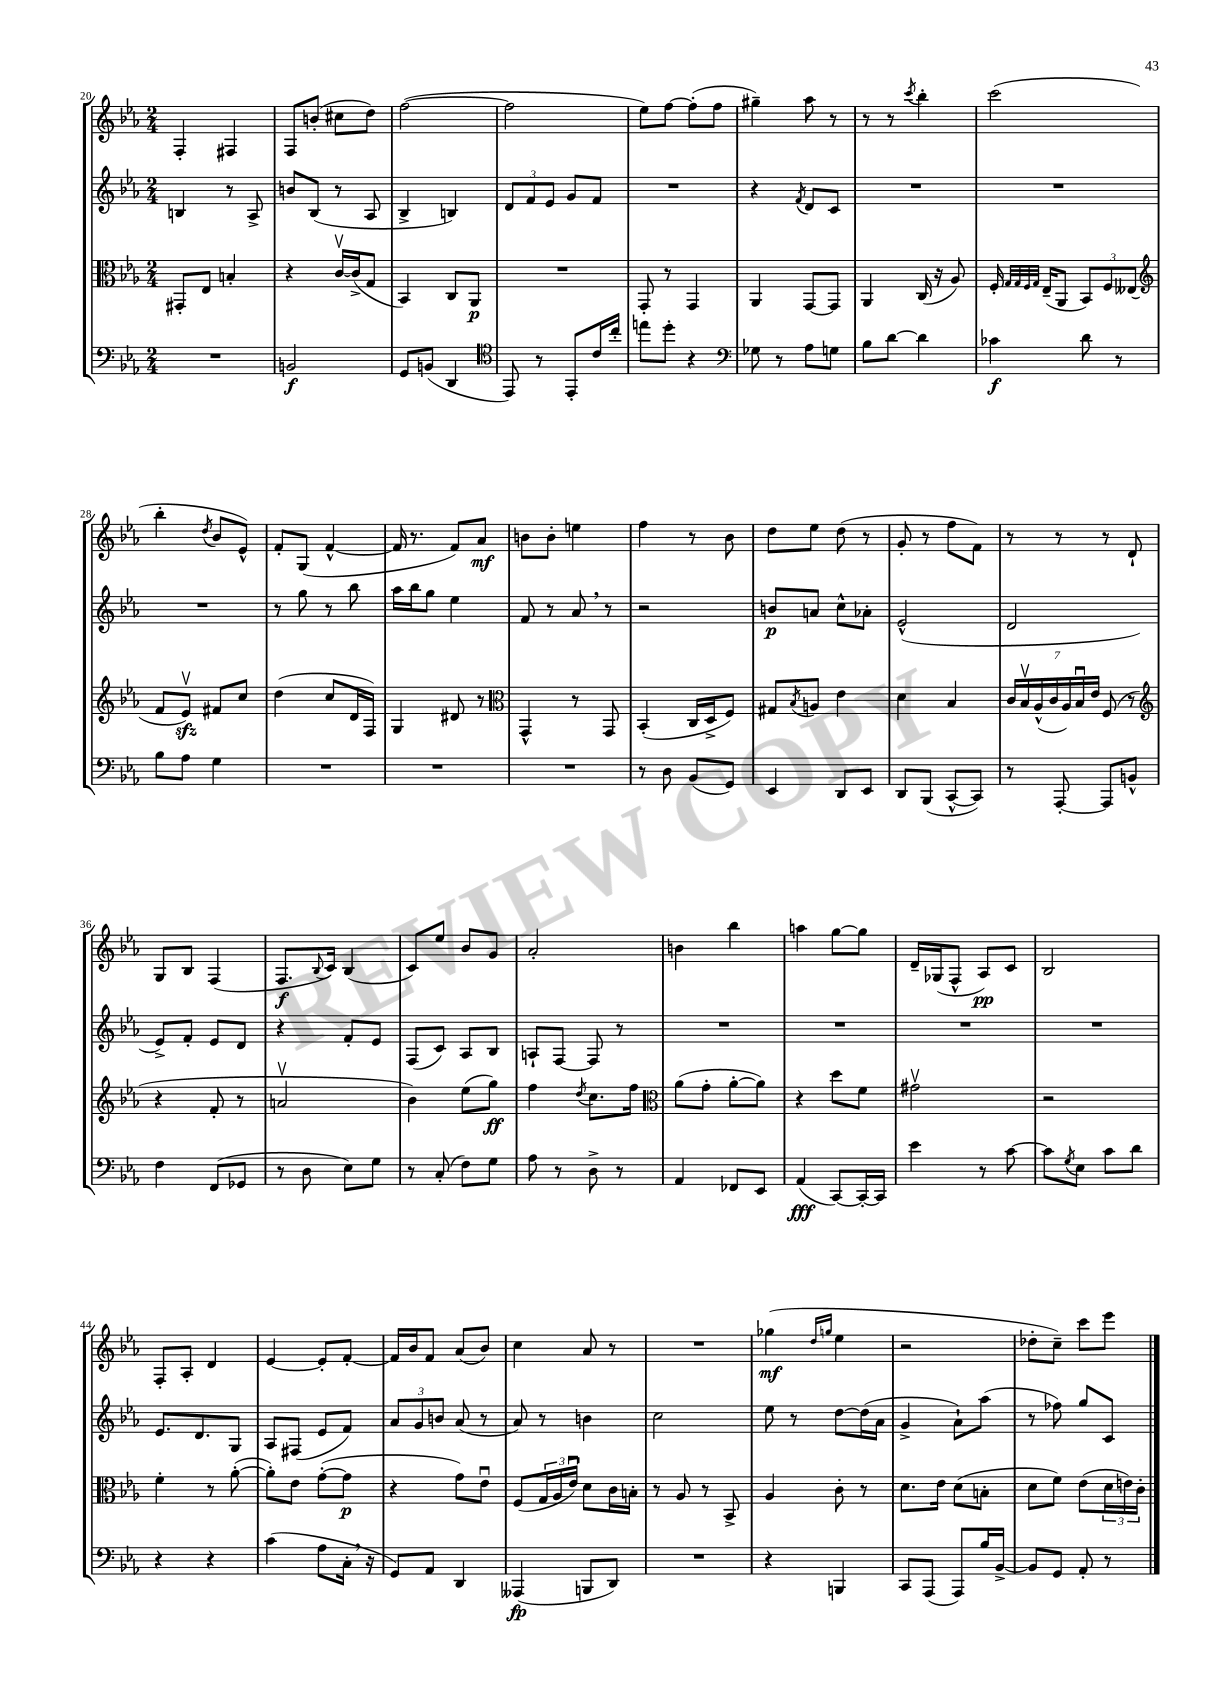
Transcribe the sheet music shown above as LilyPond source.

<<
\new StaffGroup <<
\new Staff = "s0" {
    \clef treble \key ees \major \numericTimeSignature \time 2/4
    f4-. fis4 |
    f8 b'8-.( cis''8 d''8) |
    f''2~( |
    f''2 |
    ees''8) f''8~ f''8-.( f''8 |
    gis''4--) aes''8 r8 |
    r8 r8 \acciaccatura { c'''8 } bes''4-. |
    c'''2( |
    bes''4-. \acciaccatura { d''8 } bes'8 ees'8-^) |
    f'8-. g8( f'4~-^ |
    f'16 r8. f'8) aes'8\mf |
    b'8 b'8-. e''4 |
    f''4 r8 bes'8 |
    d''8 ees''8 d''8( r8 |
    g'8-. r8 f''8 f'8) |
    r8 r8 r8 d'8-! |
    g8 bes8 f4( |
    f8.\f \appoggiatura { bes8 } c'16) bes4( |
    c'8) ees''8 bes'8 g'8 |
    aes'2-. |
    b'4 bes''4 |
    a''4 g''8~ g''8 |
    d'16-- ges16( f8-^ aes8\pp) c'8 |
    bes2 |
    f8-. aes8-. d'4 |
    ees'4~ ees'8-. f'8~-. |
    f'16 bes'16 f'8 aes'8( bes'8) |
    c''4 aes'8 r8 |
    R2 |
    ges''4\mf( \grace { d''16 g''16 } ees''4 |
    r2 |
    des''8-. c''8--) c'''8 ees'''8 \bar "|." |
}
\new Staff = "s1" {
    \clef treble \key ees \major \numericTimeSignature \time 2/4
    b4 r8 aes8-> |
    b'8 bes8( r8 aes8 |
    bes4-> b4) |
    \tuplet 3/2 { d'8 f'8 ees'8 } g'8 f'8 |
    R2 |
    r4 \acciaccatura { f'8 } d'8 c'8 |
    R2 |
    R2 |
    R2 |
    r8 g''8 r8 bes''8 |
    aes''16 bes''16 g''8 ees''4 |
    f'8 r8 aes'8 \breathe r8 |
    r2 |
    b'8\p a'8 c''8-^ aes'8-. |
    ees'2-^( |
    d'2 |
    ees'8->) f'8-. ees'8 d'8 |
    r4 f'8-. ees'8 |
    f8( c'8) aes8 bes8 |
    a8-! f8~ f8 r8 |
    R2 |
    R2 |
    R2 |
    R2 |
    ees'8. d'8. g8 |
    aes8 fis8( ees'8 f'8) |
    \tuplet 3/2 { aes'8 g'8 b'8 } aes'8( r8 |
    aes'8) r8 b'4 |
    c''2 |
    ees''8 r8 d''8~ d''16( aes'16 |
    g'4-> aes'8-!) aes''8( |
    r8 fes''8) g''8 c'8 \bar "|." |
}
\new Staff = "s2" {
    \clef alto \key ees \major \numericTimeSignature \time 2/4
    gis,8-. ees8 b4-. |
    r4 c'16~\upbow c'16->( g8 |
    bes,4) c8 aes,8\p |
    R2 |
    g,8-. r8 g,4 |
    aes,4 g,8~ g,8 |
    aes,4 c16( r16 aes8) |
    f16-. \grace { g32 g32 f32 g32 } ees16--( aes,8 \tuplet 3/2 { bes,8) f8 eeses8( } |
    \clef treble f'8 ees'8\upbow\sfz) fis'8 c''8 |
    d''4( c''8 d'16 f16) |
    g4 dis'8 r8 |
    \clef alto g,4-^ r8 g,8 |
    bes,4-.( c16 d16-> f8) |
    gis8 \acciaccatura { bes8 } a8 ees'4 |
    d'4 bes4 |
    \tuplet 7/4 { c'16 bes16\upbow aes16-^( c'16 aes16) bes16\downbow ees'16 } f8( r8 |
    \clef treble r4 f'8-. r8 |
    a'2\upbow |
    bes'4) ees''8( g''8\ff) |
    f''4 \acciaccatura { d''8 } c''8. f''16 |
    \clef alto aes'8( g'8-. aes'8~-. aes'8) |
    r4 d''8 f'8 |
    gis'2\upbow |
    r2 |
    f'4-. r8 aes'8~-.( |
    aes'8-.) ees'8 g'8~-.( g'8\p |
    r4 g'8) ees'8\downbow |
    f8( \tuplet 3/2 { g16 aes16 ees'16\downbow) } d'8 c'16 b16-. |
    r8 aes8 r8 bes,8-> |
    aes4 c'8-. r8 |
    d'8. ees'16 d'8( b8-. |
    d'8 f'8) ees'8( \tuplet 3/2 { d'16 e'16) c'16-. } \bar "|." |
}
\new Staff = "s3" {
    \clef bass \key ees \major \numericTimeSignature \time 2/4
    R2 |
    b,2\f |
    g,8 b,8( d,4 |
    \clef tenor ees,8) r8 ees,8-. c'16 c''16-. |
    e''8 d''8-. r4 |
    \clef bass ges8 r8 aes8 g8 |
    bes8 d'8~ d'4 |
    ces'4\f d'8 r8 |
    bes8 aes8 g4 |
    R2 |
    R2 |
    R2 |
    r8 d8 bes,8( g,8) |
    ees,4 d,8 ees,8 |
    d,8 bes,,8( c,8~-^ c,8) |
    r8 aes,,8~-. aes,,8 b,8-^ |
    f4 f,8( ges,8 |
    r8 d8 ees8) g8 |
    r8 c8-.( f8) g8 |
    aes8 r8 d8-> r8 |
    aes,4 fes,8 ees,8 |
    aes,4\fff( c,8~) c,16~-. c,16 |
    ees'4 r8 c'8~ |
    c'8 \acciaccatura { g8 } ees8 c'8 d'8 |
    r4 r4 |
    c'4( aes8 c16-. \breathe r16 |
    g,8) aes,8 d,4 |
    aeses,,4\fp( b,,8 d,8) |
    R2 |
    r4 b,,4 |
    c,8 aes,,8( aes,,8) bes16 bes,16~-> |
    bes,8 g,8 aes,8-. r8 \bar "|." |
}
>>
>>
\layout { \context { \Score currentBarNumber = #20 } }
